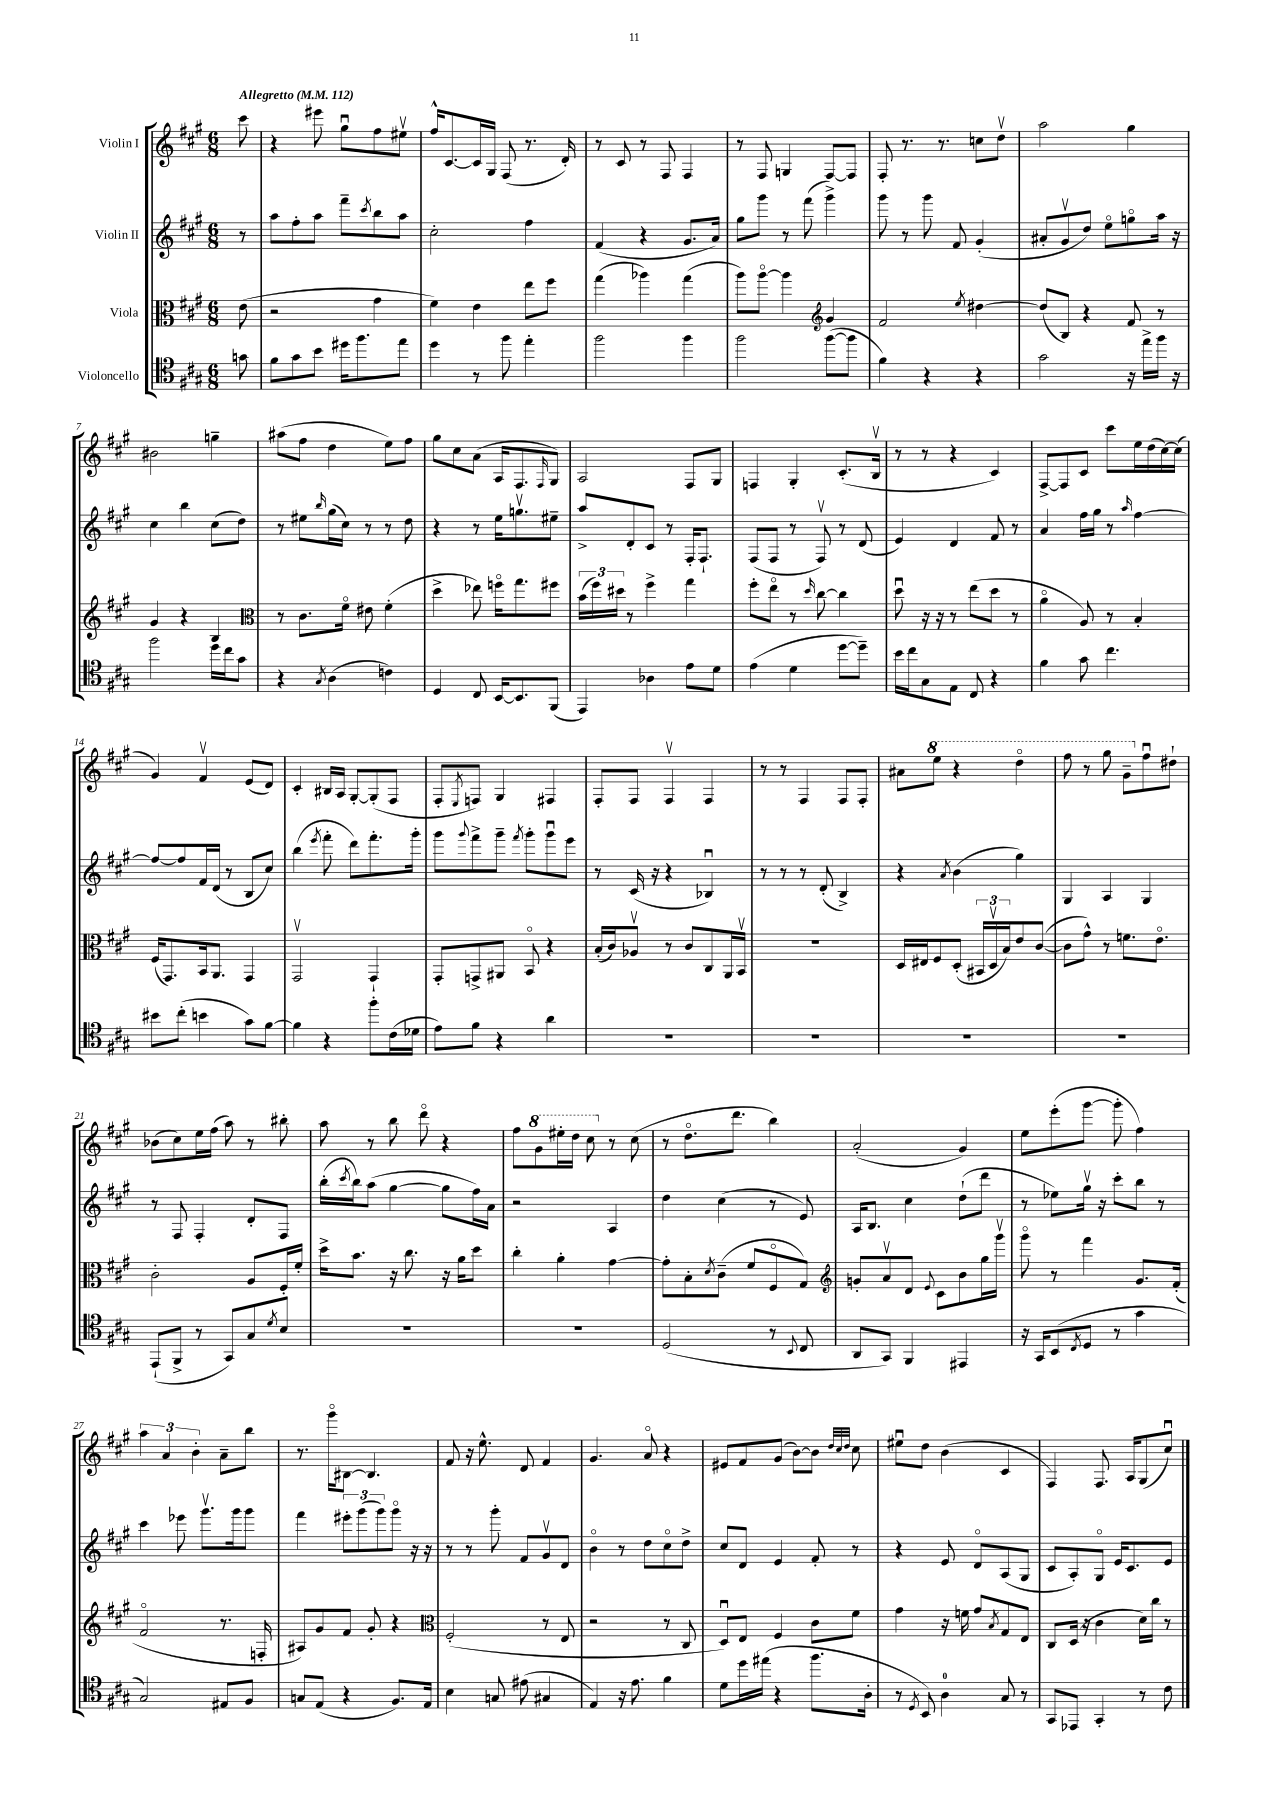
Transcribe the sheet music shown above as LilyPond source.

<<
\new StaffGroup <<
\new Staff = "s0" \with { instrumentName = "Violin I" } {
    \clef treble \key a \major \numericTimeSignature \time 6/8 \partial 8 \tempo "Allegretto" 4 = 112
    cis'''8 |
    r4 eis'''8 gis''8\downbow fis''8 eis''8\upbow |
    fis''16-^ cis'8.~ cis'16 gis16 fis8( r8. d'16-.) |
    r8 cis'8 r8 fis8 fis4 |
    r8 fis8 g4 fis8~ fis8 |
    fis8-. r8. r8. c''8 d''8\upbow |
    a''2 gis''4 |
    bis'2 g''4-- |
    ais''8( fis''8 d''4 e''8) fis''8 |
    gis''8 cis''8 a'8( a16 fis8. \grace { fis16 } gis8) |
    a2 fis8 gis8 |
    f4 gis4-. cis'8.-.( b16\upbow |
    r8 r8 r4 cis'4) |
    fis8~-> fis8 cis'8 cis'''8 e''16 d''16( cis''16~) cis''16( |
    gis'4) fis'4\upbow e'8( d'8) |
    cis'4-. bis16 a16 gis8~-. gis8-.( fis8 |
    fis8-. \acciaccatura { e8 } f8) gis4 fis4 |
    fis8-. fis8 fis4\upbow fis4 |
    r8 r8 fis4 fis8 fis8-. |
    ais'8 \ottava #1 e'''8 r4 d'''4\flageolet |
    fis'''8 r8 gis'''8 gis''8-- \ottava #0 fis''8\downbow dis''8-! |
    bes'8( cis''8) e''16 fis''16( a''8) r8 bis''8-. |
    a''8 r8 b''8 d'''8\flageolet r4 |
    fis''8 \ottava #1 gis''8 eis'''16-. d'''16 cis'''8 \ottava #0 r8 cis''8( |
    r8 d''8.\flageolet d'''8. b''4) |
    a'2-.( gis'4) |
    e''8 e'''8-.( gis'''8~ gis'''8-. fis''4) |
    \tuplet 3/2 { a''4 a'4 b'4-. } a'8-- b''8 |
    r8. gis'''16\flageolet bis8~ bis4. |
    fis'8 r16 e''8.-^ d'8 fis'4 |
    gis'4. a'8\flageolet r4 |
    eis'8 fis'8 gis'8( b'8~) b'8 \grace { d''32 cis''32 d''32 } cis''8 |
    eis''8\downbow d''8 b'4( cis'4 |
    fis4) fis8. a16 gis8( cis''8\downbow) \bar "|." |
}
\new Staff = "s1" \with { instrumentName = "Violin II" } {
    \clef treble \key a \major \numericTimeSignature \time 6/8 \partial 8
    r8 |
    a''8 fis''8-. a''8 fis'''8-- \acciaccatura { cis'''8 } b''8 a''8 |
    cis''2-. fis''4 |
    fis'4( r4 gis'8. a'16) |
    gis''8 gis'''8 r8 fis'''8( gis'''4->) |
    gis'''8 r8 gis'''8 fis'8 gis'4-.( |
    ais'8-. gis'8\upbow d''8) e''8\flageolet g''8\flageolet a''16 r16 |
    cis''4 b''4 cis''8( d''8) |
    r8 eis''8 \grace { b''16 } gis''16( cis''16) r8 r8 d''8 |
    r4 r8 e''16 g''8.\upbow eis''8-- |
    a''8-> d'8-. cis'8 r8 fis16-. fis8.-! |
    fis8( fis8 r8 fis8\upbow) r8 d'8( |
    e'4) d'4 fis'8 r8 |
    a'4 fis''16 gis''16 r8 \grace { a''16 } fis''4~ |
    fis''8~ fis''8 fis'16 d'16( r8 b8 cis''8) |
    b''4( \acciaccatura { e'''8 } fis'''8-. d'''8) fis'''8.-. gis'''16-. |
    gis'''8 \appoggiatura { gis'''8 } fis'''8-> gis'''8-- \acciaccatura { fis'''8 } gis'''8-. gis'''8\downbow e'''8 |
    r8 cis'16( r16 r4 bes4\downbow) |
    r8 r8 r8 d'8-.( b4->) |
    r4 \acciaccatura { a'8 } b'4( gis''4) |
    gis4 a4 gis4 |
    r8 fis8 fis4-. d'8-. fis8 |
    b''16-.( \acciaccatura { cis'''8 } b''16) a''8( gis''4~ gis''8 fis''16) a'16 |
    r2 a4 |
    d''4 cis''4( r8 e'8) |
    a16 b8. cis''4 d''8-!( d'''8 |
    r8 ees''8) gis''16\upbow r16 cis'''8-. b''8 r8 |
    cis'''4 ees'''8 gis'''8.\upbow gis'''16 gis'''8 |
    fis'''4 \tuplet 3/2 { eis'''8-. gis'''8( gis'''8) } gis'''8\flageolet r16 r16 |
    r8 r8 gis'''8-. fis'8 gis'8\upbow d'8 |
    b'4\flageolet r8 d''8 cis''8\flageolet d''8-> |
    cis''8 d'8 e'4 fis'8-. r8 |
    r4 e'8 d'8\flageolet a8( gis8 |
    cis'8 a8-.) gis8\flageolet e'16 cis'8. e'8 \bar "|." |
}
\new Staff = "s2" \with { instrumentName = "Viola" } {
    \clef alto \key a \major \numericTimeSignature \time 6/8 \partial 8
    e'8( |
    r2 gis'4 |
    fis'4) e'4 e''8 fis''8 |
    gis''4( aes''4) gis''4( |
    a''8) a''8~\flageolet a''4 \clef treble gis'4 |
    fis'2 \acciaccatura { e''8 } dis''4~ |
    dis''8( b8) r4 fis'8 r8 |
    gis'4 r4 b4 |
    \clef alto r8 cis'8. fis'16\flageolet eis'8 fis'4-.( |
    d''4-> ees''8) f''16\flageolet gis''8. fis''8 |
    \tuplet 3/2 { b'16( fis''16) dis''16 } r8 fis''4-> gis''4 |
    fis''8-. e''8\flageolet r8 \grace { d''16 } cis''8~ cis''4 |
    d''8\downbow r16 r16 r8 e''8( d''8 r8 |
    a'4\flageolet a8) r8 b4-. |
    fis16( gis,8.) b,16 a,8. gis,4 |
    gis,2\upbow gis,4-! |
    gis,8-. g,8-> ais,8 b,8\flageolet r4 |
    b16-.( cis'16) aes8\upbow r8 cis'8 cis8 a,16 b,16\upbow |
    R2. |
    d16 eis16 fis8 d8-.( \tuplet 3/2 { bis,16 d16\upbow b16) } e'8 cis'8~( |
    cis'8 gis'8-^) r8 f'8. e'8.\flageolet |
    cis'2-. a8 fis16-. fis'16-. |
    d''16-> b'8. r16 cis''8. r16 a'16 d''8 |
    cis''4-. a'4-. gis'4~ |
    gis'8-. b8-. \acciaccatura { d'8 } cis'8--( fis'8 fis8\flageolet gis8) |
    \clef treble g'8-. a'8\upbow d'8 \appoggiatura { e'8 } cis'8 b'8 gis''16 gis'''16\upbow |
    gis'''8\flageolet r8 fis'''4 gis'8. fis'16-.( |
    fis'2\flageolet r8. f16-. |
    ais8) gis'8 fis'8 gis'8-. r4 |
    \clef alto fis2-.( r8 e8 |
    r2 r8 cis8 |
    d8\downbow) e8 fis4 cis'8 fis'8 |
    gis'4 r16 f'16 gis'8 \acciaccatura { b8 } gis8 e8 |
    cis8 d16( r16 cis'4 d'16) cis''16 r8 \bar "|." |
}
\new Staff = "s3" \with { instrumentName = "Violoncello" } {
    \clef tenor \key a \major \numericTimeSignature \time 6/8 \partial 8
    g'8 |
    fis'8 gis'8 b'8 dis''16 fis''8. e''8 |
    d''4 r8 fis''8 e''4-. |
    fis''2 fis''4 |
    fis''2 fis''8~( fis''8 |
    fis'4) r4 r4 |
    gis'2 r16 e''16-> fis''16 r16 |
    fis''2 d''16 cis''16 gis'8 |
    r4 \acciaccatura { gis8 } a4( c'4) |
    d4 cis8 b,16~ b,8. fis,8( |
    e,4) aes4 e'8 d'8 |
    e'4( d'4 d''8~ d''8--) |
    b'16 cis''16 gis8 e8 cis8 r4 |
    fis'4 gis'8 cis''4. |
    bis'8 cis''8-.( b'4 gis'8) fis'8~ |
    fis'4 r4 fis''8-. cis'16( des'16 |
    e'8) fis'8 r4 a'4 |
    R2. |
    R2. |
    R2. |
    R2. |
    e,8-!( fis,8-> r8 gis,8) gis8 \acciaccatura { d'8 } b8 |
    R2. |
    R2. |
    d2( r8 \appoggiatura { b,8 } cis8 |
    a,8 gis,8) fis,4 eis,4 |
    r16 gis,16 b,8( \acciaccatura { cis8 } d8 r8 gis'4 |
    gis2) eis8 fis8 |
    g8 e8( r4 fis8.) e16 |
    b4 g8 eis'8( gis4 |
    e4) r16 e'8. fis'4 |
    d'8 d''16 eis''16( r4 fis''8. a16-. |
    r8 \acciaccatura { d8 } b,8) a4-0 gis8 r8 |
    gis,8 ees,8 gis,4-. r8 cis'8 \bar "|." |
}
>>
>>
